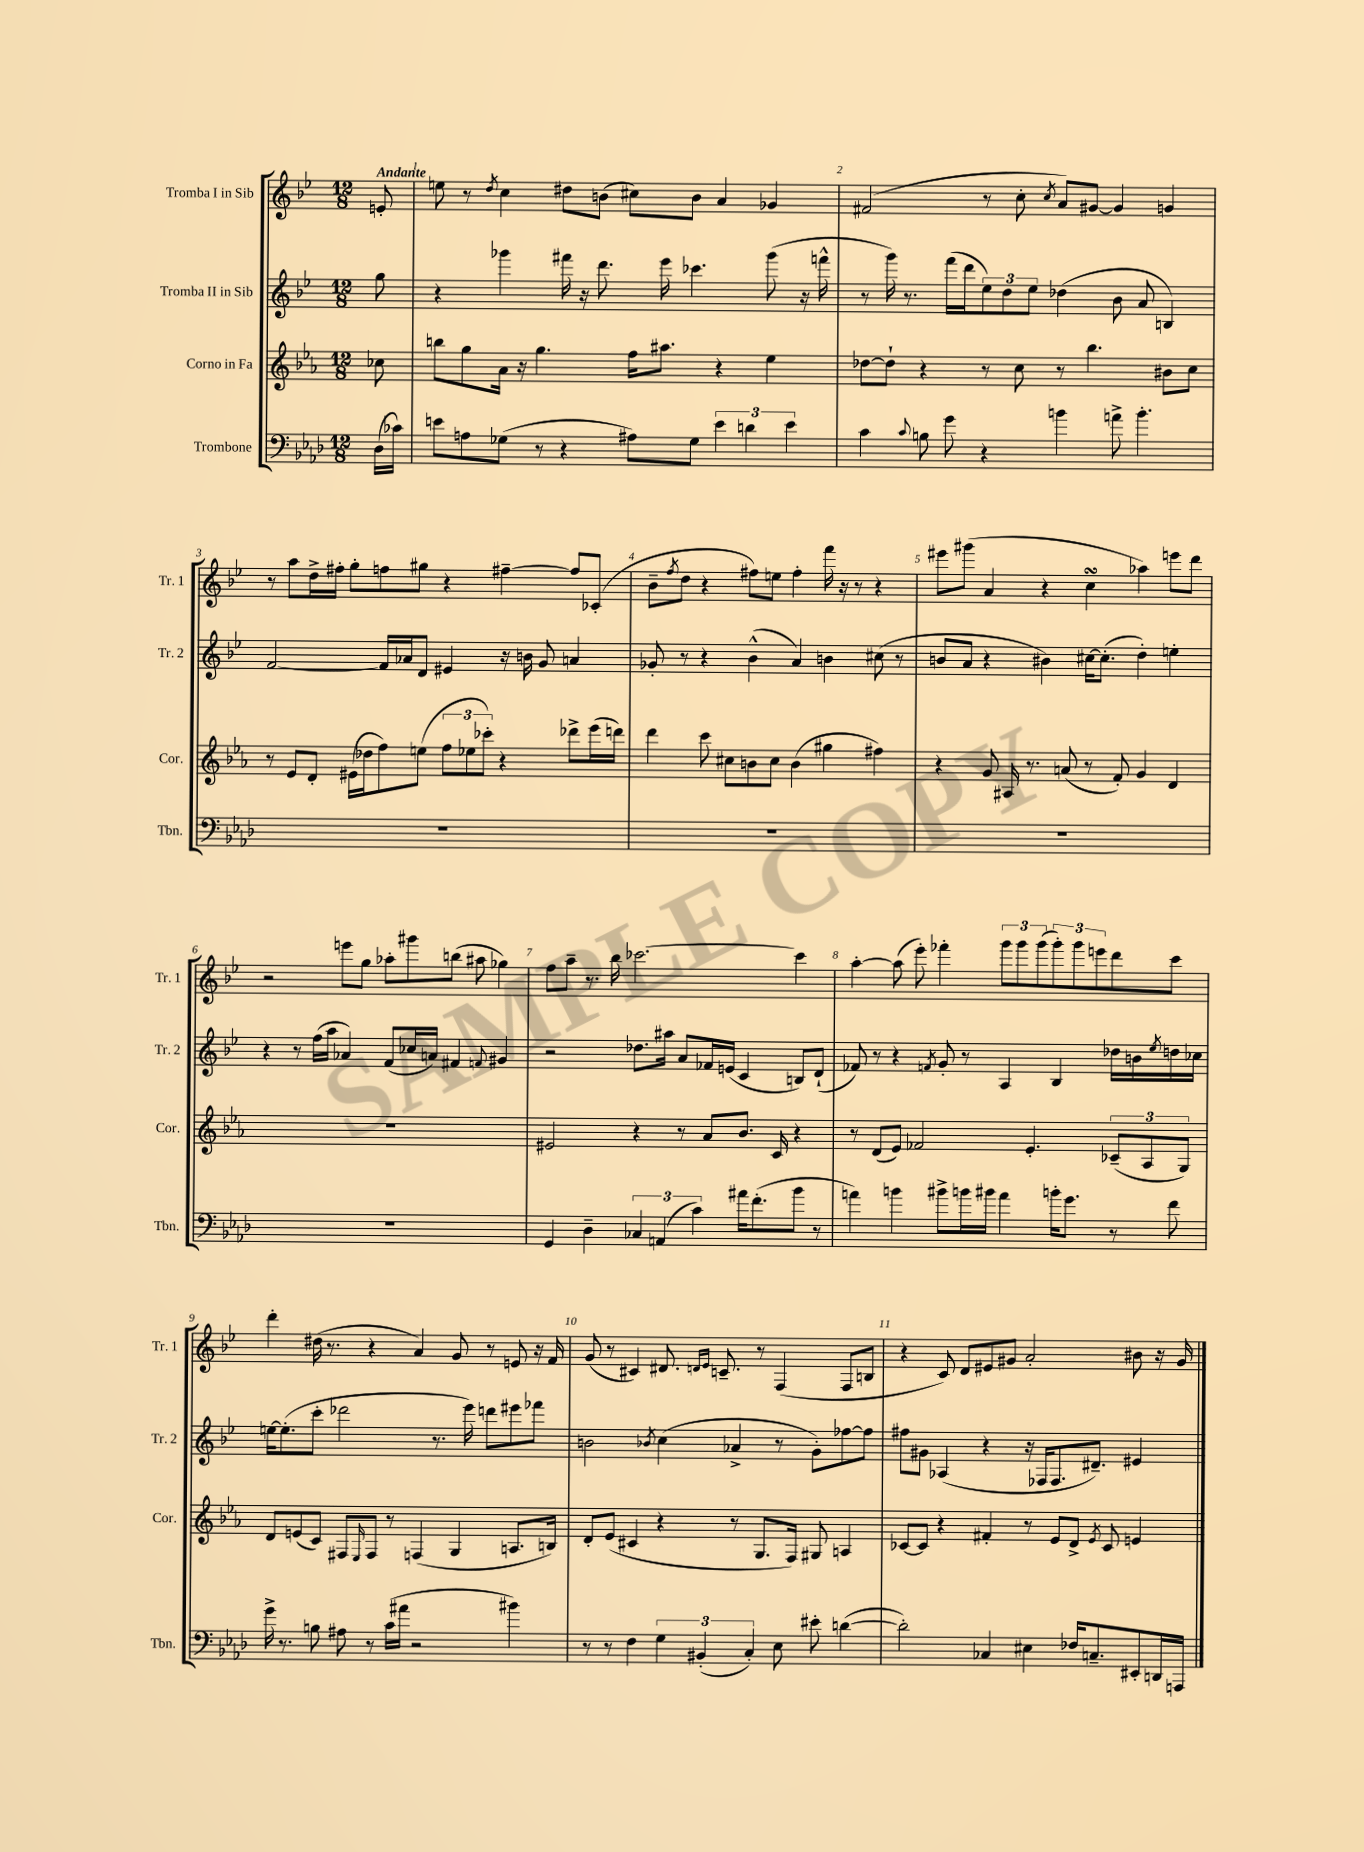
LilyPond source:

<<
\new StaffGroup <<
\new Staff = "s0" \with { instrumentName = "Tromba I in Sib" shortInstrumentName = "Tr. 1" } {
    \clef treble \key bes \major \numericTimeSignature \time 12/8 \partial 8 \tempo "Andante"
    e'8-. |
    e''8 r8 \acciaccatura { d''8 } c''4 dis''8 b'8( cis''8) b'8 a'4 ges'4 |
    fis'2( r8 c''8-. \acciaccatura { c''8 } a'8) gis'8~ gis'4 g'4 |
    r8 a''8 d''16-> fis''16-. g''8-. f''8 gis''8 r4 fis''4~-- fis''8 ces'8-.( |
    bes'8-- \acciaccatura { f''8 } d''8 r4 fis''8) e''8 fis''4-. f'''16 r16 r8 r4 |
    eis'''8 gis'''8( a'4 r4 c''4\turn aes''4) e'''8 d'''8 |
    r2 e'''8 g''8 aes''8-. gis'''8 b''8( ais''8 ges''4) |
    f''8 a''8-- r8. bes''16 ces'''2.~ ces'''4 |
    a''4~-. a''8( ees'''8-.) fes'''4-. \tuplet 3/2 { g'''8 g'''8 g'''8( } \tuplet 3/2 { g'''8-.) g'''8 e'''8 } d'''8 c'''8 |
    d'''4-. dis''16( r8. r4 a'4) g'8 r8 e'8 r16 f'16 |
    g'8( r8 cis'4) dis'8. \grace { d'16 ees'16 } c'8.-- r8 f4( f8 b8 |
    r4 c'8) d'8 eis'8 gis'8 a'2-. bis'8 r16 gis'16 \bar "|." |
}
\new Staff = "s1" \with { instrumentName = "Tromba II in Sib" shortInstrumentName = "Tr. 2" } {
    \clef treble \key bes \major \numericTimeSignature \time 12/8 \partial 8
    g''8 |
    r4 ges'''4 fis'''16 r16 d'''8. ees'''16 ces'''4. ges'''8( r16 f'''16-^ |
    r8 g'''16) r8. f'''16( d'''16 \tuplet 3/2 { ees''8) d''8 ees''8 } des''4( bes'8 a'8 b4) |
    f'2~ f'16 aes'16 d'8 eis'4 r16 b'16 g'8 a'4 |
    ges'8-. r8 r4 bes'4-^( a'4) b'4 cis''8( r8 |
    b'8 a'8 r4 bis'4) cis''16~ cis''8.-.( d''4-.) e''4-. |
    r4 r8 f''16( a''16 aes'4) f'8( ces''16 a'16) fis'4 \appoggiatura { f'8 } gis'4 |
    r2 des''8. ais''16 a'8 fes'16 e'16( c'4 b8) d'8-!( |
    fes'8) r8 r4 \acciaccatura { f'8 } g'8-. r8 a4 bes4 des''16 b'16 \acciaccatura { ees''8 } d''16 ces''16 |
    e''16~ e''8.-.( c'''8-. des'''2 r8. ees'''16) d'''8 eis'''8 fes'''8 |
    b'2 \acciaccatura { bes'8 } c''4( aes'4-> r8 g'8-.) fes''8~ fes''8 |
    fis''8 gis'8 aes4( r4 r16 fes16 fes8. dis'8.--) eis'4 \bar "|." |
}
\new Staff = "s2" \with { instrumentName = "Corno in Fa" shortInstrumentName = "Cor." } {
    \clef treble \key ees \major \numericTimeSignature \time 12/8 \partial 8
    ces''8 |
    b''8 g''8 aes'16 r16 g''4. f''16 ais''8. r4 ees''4 |
    des''8~ des''8-! r4 r8 c''8 r8 bes''4. bis'8 c''8 |
    r8 ees'8 d'8-. eis'16( des''16 f''8) e''8( \tuplet 3/2 { f''8 ees''8 ces'''8-.) } r4 des'''8-> ees'''16( d'''16) |
    d'''4 c'''8 cis''8 b'8 cis''8 b'4( gis''4 fis''4) |
    r4 g'8 ais16 r8. a'8( r8 f'8-.) g'4 d'4 |
    R1. |
    eis'2 r4 r8 aes'8 bes'8. c'16 r4 |
    r8 d'8( ees'8) fes'2 ees'4.-. \tuplet 3/2 { ces'8--( aes8 g8) } |
    d'8 e'8( c'8) fis8 \grace { ees16 } fis8 r8 f4( g4 a8. b16) |
    d'8-. ees'8( cis'4 r4 r8 g8. f16) gis8 a4 |
    ces'8~ ces'8 r4 fis'4-. r8 ees'8 d'8-> \acciaccatura { ees'8 } ces'8 e'4 \bar "|." |
}
\new Staff = "s3" \with { instrumentName = "Trombone" shortInstrumentName = "Tbn." } {
    \clef bass \key aes \major \numericTimeSignature \time 12/8 \partial 8
    des16( ces'16) |
    e'8 a8 ges8( r8 r4 ais8) ges8 \tuplet 3/2 { e'4 d'4 e'4 } |
    c'4 \appoggiatura { c'8 } b8 g'8 r4 b'4 a'8-> b'4.-. |
    R1. |
    R1. |
    R1. |
    R1. |
    g,4 des4-- \tuplet 3/2 { ces4 a,4( c'4) } ais'16 f'8.-.( bes'8 r8 |
    a'4) b'4 bis'8-> b'16 bis'16 a'4 b'16-. g'8. r8 f'8 |
    g'16-> r8. b8 ais8 r8 c'16( ais'16 r2 bis'4) |
    r8 r8 f4 \tuplet 3/2 { g4 bis,4-.( c4-.) } ees8 eis'8-. d'4~( |
    d'2-.) ces4 eis4 fes16 c8.-- eis,8-. d,16 a,,16 \bar "|." |
}
>>
>>
\layout { \context { \Score \override BarNumber.break-visibility = ##(#f #t #t) barNumberVisibility = #all-bar-numbers-visible } }
